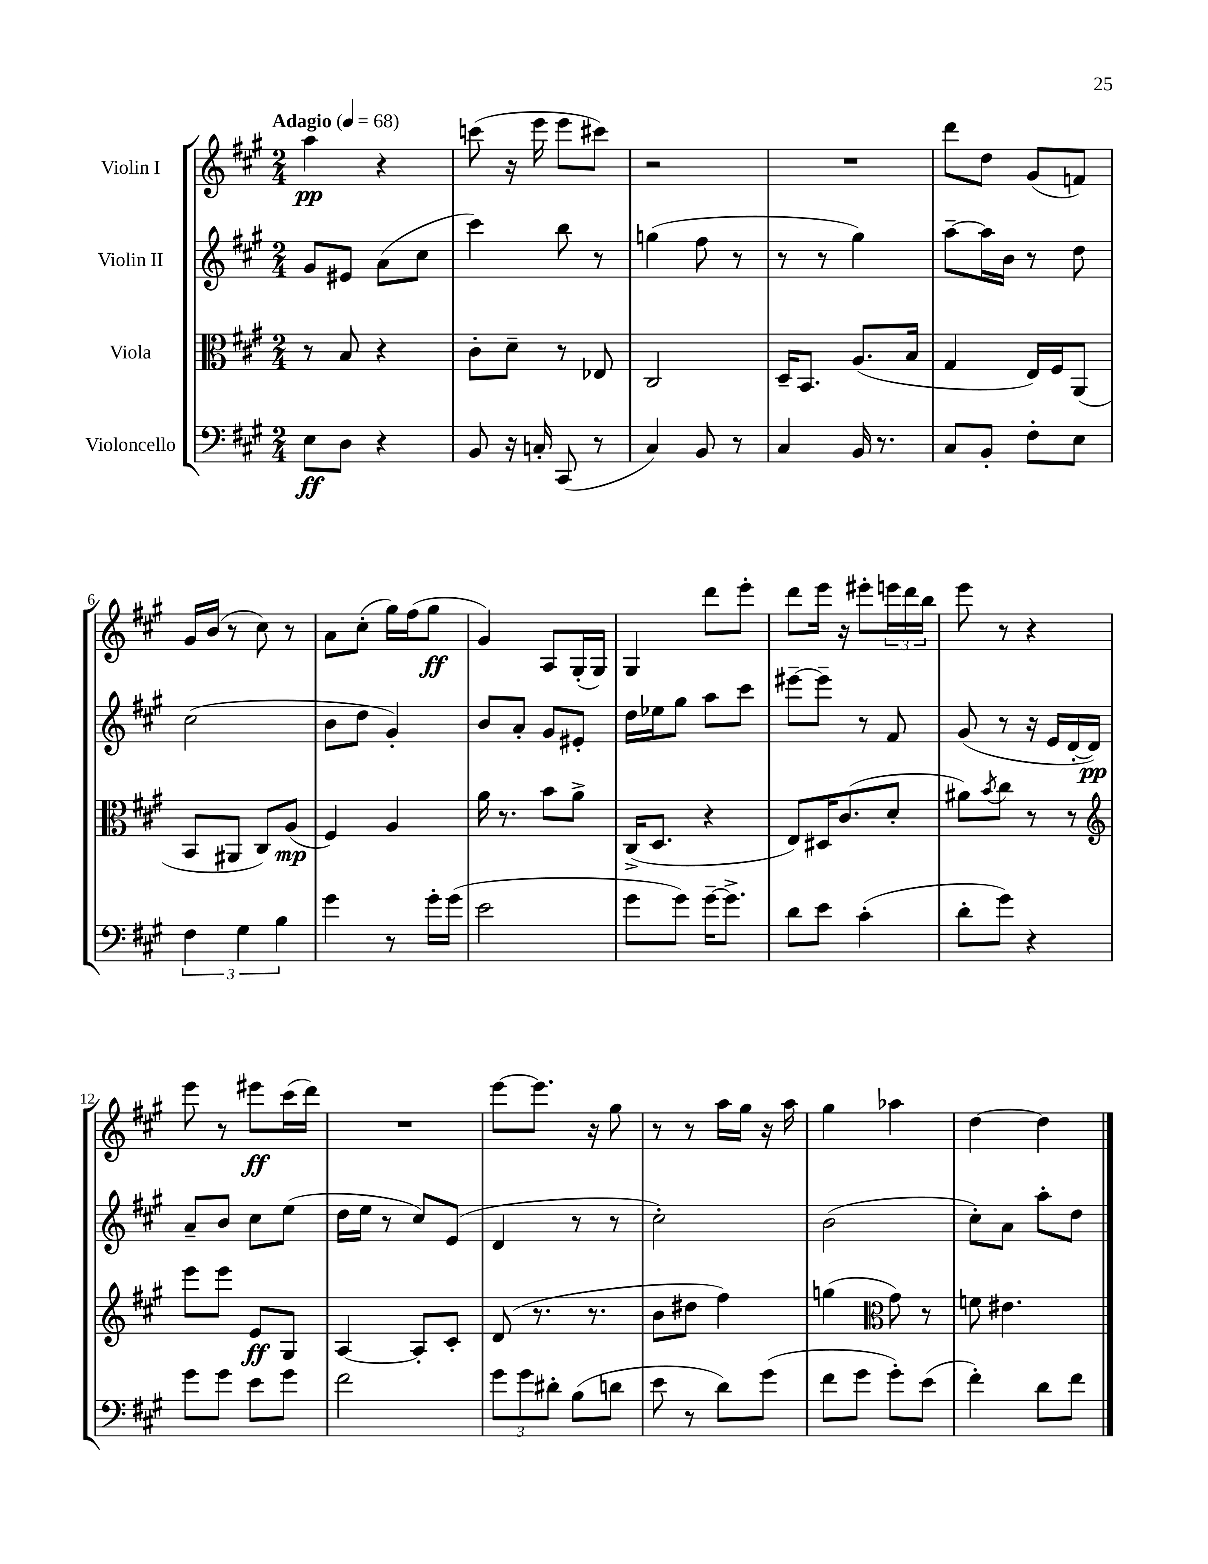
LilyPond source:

<<
\new StaffGroup <<
\new Staff = "s0" \with { instrumentName = "Violin I" } {
    \clef treble \key a \major \numericTimeSignature \time 2/4 \tempo "Adagio" 4 = 68
    a''4\pp r4 |
    c'''8( r16 e'''16 e'''8 cis'''8) |
    r2 |
    R2 |
    d'''8 d''8 gis'8( f'8) |
    gis'16 b'16( r8 cis''8) r8 |
    a'8 cis''8-.( gis''16) fis''16( gis''8\ff |
    gis'4) a8 gis16-.( gis16) |
    gis4 d'''8 e'''8-. |
    d'''8 e'''16 r16 eis'''8-. \tuplet 3/2 { e'''16 d'''16 b''16 } |
    e'''8 r8 r4 |
    e'''8 r8 eis'''8\ff cis'''16( d'''16) |
    R2 |
    e'''8~ e'''8. r16 gis''8 |
    r8 r8 a''16 gis''16 r16 a''16 |
    gis''4 aes''4 |
    d''4~ d''4 \bar "|." |
}
\new Staff = "s1" \with { instrumentName = "Violin II" } {
    \clef treble \key a \major \numericTimeSignature \time 2/4
    gis'8 eis'8 a'8( cis''8 |
    cis'''4) b''8 r8 |
    g''4( fis''8 r8 |
    r8 r8 gis''4) |
    a''8~-- a''16 b'16 r8 d''8 |
    cis''2( |
    b'8 d''8 gis'4-.) |
    b'8 a'8-. gis'8 eis'8-. |
    d''16 ees''16 gis''8 a''8 cis'''8 |
    eis'''8~-- eis'''8-- r8 fis'8 |
    gis'8( r8 r16 e'16 d'16~-. d'16\pp) |
    a'8-- b'8 cis''8 e''8( |
    d''16 e''16 r8 cis''8) e'8( |
    d'4 r8 r8 |
    cis''2-.) |
    b'2( |
    cis''8-.) a'8 a''8-. d''8 \bar "|." |
}
\new Staff = "s2" \with { instrumentName = "Viola" } {
    \clef alto \key a \major \numericTimeSignature \time 2/4
    r8 b8 r4 |
    cis'8-. d'8-- r8 ees8 |
    cis2 |
    d16-- b,8. a8.( b16 |
    gis4 e16) fis16 a,8( |
    b,8 ais,8 cis8) a8\mp( |
    fis4) a4 |
    a'16 r8. b'8 a'8-> |
    cis16->( d8. r4 |
    e8) dis16 cis'8.( d'8-. |
    ais'8) \acciaccatura { b'8 } cis''8 r8 r8 |
    \clef treble e'''8 e'''8 e'8\ff gis8 |
    a4~ a8-. cis'8-. |
    d'8( r8. r8. |
    b'8 dis''8 fis''4) |
    g''4( \clef alto gis'8) r8 |
    f'8 eis'4. \bar "|." |
}
\new Staff = "s3" \with { instrumentName = "Violoncello" } {
    \clef bass \key a \major \numericTimeSignature \time 2/4
    e8\ff d8 r4 |
    b,8 r16 c16-. cis,8( r8 |
    cis4) b,8 r8 |
    cis4 b,16 r8. |
    cis8 b,8-. fis8-. e8 |
    \tuplet 3/2 { fis4 gis4 b4 } |
    gis'4 r8 gis'16-. gis'16( |
    e'2 |
    gis'8 gis'8) gis'16~-- gis'8.-> |
    d'8 e'8 cis'4-.( |
    d'8-. gis'8) r4 |
    gis'8 gis'8 e'8 gis'8 |
    fis'2 |
    \tuplet 3/2 { gis'8 gis'8 dis'8-. } b8( d'8 |
    e'8 r8 d'8) gis'8( |
    fis'8 gis'8 gis'8-.) e'8( |
    fis'4-.) d'8 fis'8 \bar "|." |
}
>>
>>
